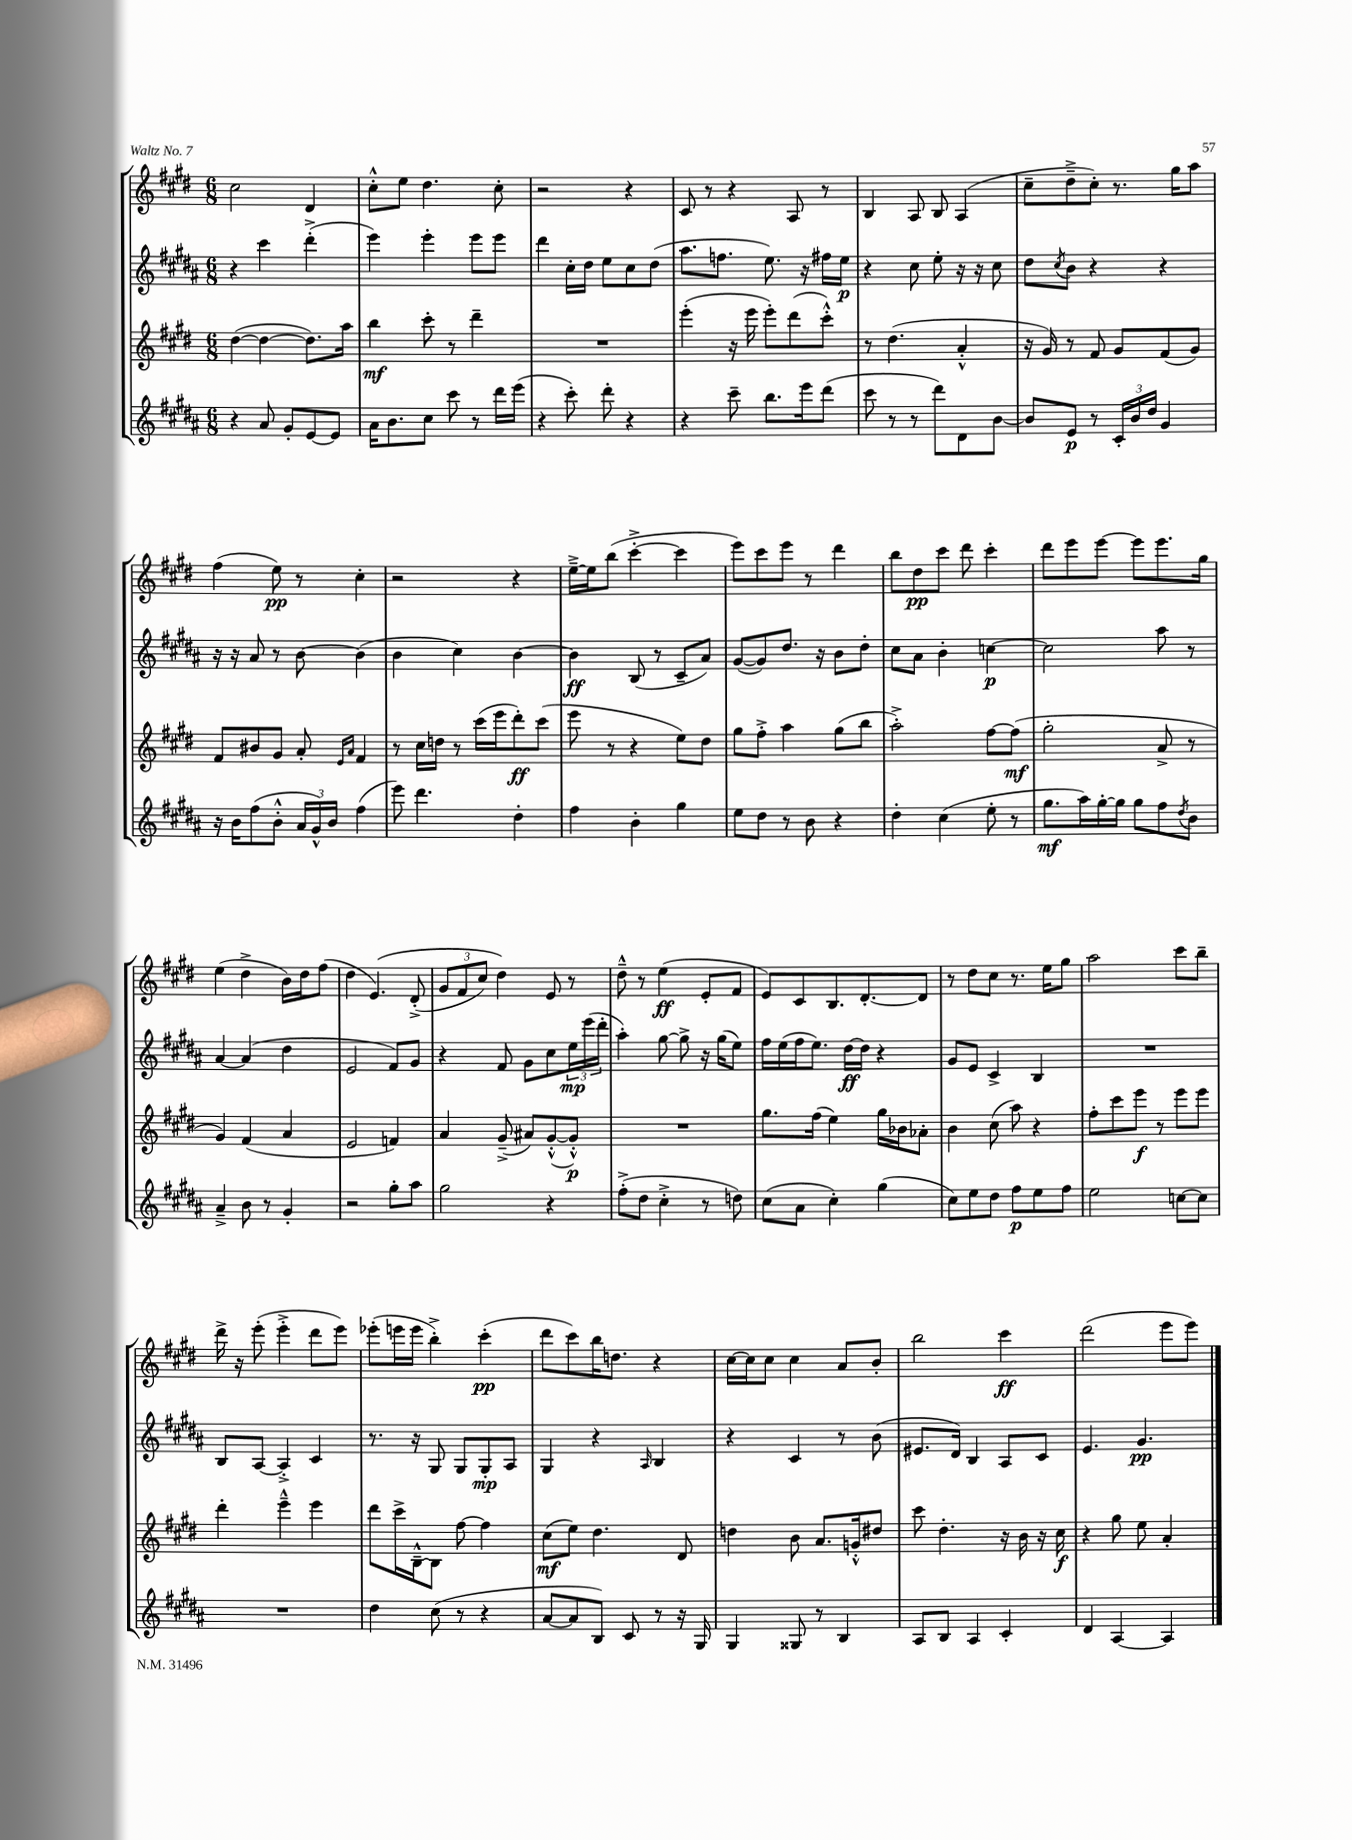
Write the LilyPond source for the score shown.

<<
\new StaffGroup <<
\new Staff = "s0" {
    \clef treble \key e \major \numericTimeSignature \time 6/8
    cis''2 dis'4 |
    cis''8-.-^ e''8 dis''4. cis''8-. |
    r2 r4 |
    cis'8 r8 r4 a8 r8 |
    b4 a8 b8 a4( |
    cis''8-- dis''8---> cis''8-.) r8. gis''16 a''8 |
    fis''4( e''8\pp) r8 cis''4-. |
    r2 r4 |
    e''16~---> e''16 b''8( cis'''4~-.-> cis'''4 |
    e'''8) cis'''8 e'''8 r8 dis'''4 |
    b''8 dis''8\pp cis'''8 dis'''8 cis'''4-. |
    dis'''8 e'''8 e'''8~ e'''8 e'''8. gis''16 |
    e''4( dis''4-> b'16) dis''16 fis''8( |
    dis''4 e'4.)\( dis'8-.->( |
    \tuplet 3/2 { gis'8 fis'8 cis''8) } dis''4\) e'8 r8 |
    dis''8---^ r8 e''4\ff( e'8-. fis'8 |
    e'8) cis'8 b8. dis'8.~-. dis'8 |
    r8 dis''8 cis''8 r8. e''16 gis''8 |
    a''2 cis'''8 b''8-- |
    dis'''16-> r16 e'''8-.( e'''4-.-> dis'''8 e'''8) |
    ees'''8-.( e'''16 e'''16 b''4-.->) cis'''4-.\pp( |
    dis'''8 cis'''8) b''16 d''8. r4 |
    cis''16~ cis''16 cis''8 cis''4 a'8 b'8-. |
    b''2 cis'''4\ff |
    dis'''2( e'''8 e'''8) \bar "|." |
}
\new Staff = "s1" {
    \clef treble \key b \major \numericTimeSignature \time 6/8
    r4 cis'''4 dis'''4-.->( |
    e'''4) e'''4-. e'''8 e'''8 |
    dis'''4 cis''16-. dis''16 e''8 cis''8 dis''8( |
    ais''8. f''8. e''8.) r16 fis''16 e''16\p |
    r4 cis''8 e''8-. r16 r16 cis''8 |
    dis''8 \acciaccatura { cis''8 } b'8 r4 r4 |
    r16 r16 ais'8 r8 b'8~ b'4( |
    b'4 cis''4) b'4~ |
    b'4\ff b8( r8 cis'8-- ais'8) |
    gis'8~( gis'8) dis''8. r16 b'8 dis''8-. |
    cis''8 ais'8 b'4-. c''4~\p |
    c''2 ais''8 r8 |
    ais'4~ ais'4( dis''4 |
    e'2 fis'8) gis'8 |
    r4 fis'8 gis'8 cis''8 \tuplet 3/2 { e''16\mp e'''16( dis'''16-. } |
    ais''4-.) gis''8~ gis''8-> r16 gis''16( e''8) |
    fis''16 e''16( fis''16 e''8.) dis''16~\ff dis''16 r4 |
    gis'8 e'8 cis'4-> b4 |
    R2. |
    b8 ais8~ ais4-.-> cis'4 |
    r8. r16 gis8 gis8 gis8-.\mp ais8 |
    gis4 r4 \grace { ais16 } b4 |
    r4 cis'4 r8 b'8( |
    eis'8. dis'16) b4 ais8 cis'8 |
    e'4. gis'4.\pp \bar "|." |
}
\new Staff = "s2" {
    \clef treble \key e \major \numericTimeSignature \time 6/8
    dis''4~( dis''4~ dis''8.) a''16 |
    b''4\mf cis'''8-. r8 dis'''4-- |
    R2. |
    e'''4-.( r16 e'''16 e'''8-.) dis'''8( cis'''8-.-^) |
    r8 dis''4.( a'4-.-^ |
    r16 gis'16) r8 fis'8 gis'8 fis'8( gis'8) |
    fis'8 bis'8 gis'8 a'8-. \grace { e'16 a'16 } fis'4 |
    r8 cis''16 d''16 r8 cis'''16( e'''16 dis'''8-.\ff) cis'''8( |
    e'''8 r8 r4 e''8) dis''8 |
    gis''8 fis''8-.-> a''4 gis''8( b''8 |
    a''2-.->) fis''8~ fis''8\mf( |
    gis''2-. a'8-> r8 |
    gis'4) fis'4( a'4 |
    e'2 f'4) |
    a'4 gis'8--->( ais'8) gis'8~-.-^( gis'8-.-^\p) |
    R2. |
    gis''8. fis''16( e''4) gis''16 bes'16 aes'8-. |
    b'4 cis''8( a''8) r4 |
    fis''8-. cis'''8 e'''8\f r8 e'''8 e'''8 |
    dis'''4-. e'''4---^ e'''4 |
    dis'''8 cis'''16-> b16~---^ b8 fis''8~ fis''4 |
    cis''8\mf( e''8) dis''4. dis'8 |
    d''4 b'8 a'8. g'16-.-^ dis''8 |
    cis'''8 dis''4.-. r16 b'16 r16 cis''16\f |
    r4 gis''8 e''8 a'4-. \bar "|." |
}
\new Staff = "s3" {
    \clef treble \key b \major \numericTimeSignature \time 6/8
    r4 ais'8 gis'8-. e'8~ e'8 |
    ais'16 b'8. cis''8 cis'''8 r8 dis'''16 e'''16( |
    r4 cis'''8-.) dis'''8-. r4 |
    r4 cis'''8-- b''8. e'''16 dis'''8( |
    cis'''8 r8 r8 dis'''8) dis'8 b'8~ |
    b'8 e'8\p r8 \tuplet 3/2 { cis'16-. b'16 dis''16 } gis'4 |
    r16 b'16 fis''8( b'8-.-^ \tuplet 3/2 { ais'16 gis'16-^) b'16 } fis''4( |
    e'''8) dis'''4. dis''4-. |
    fis''4 b'4-. gis''4 |
    e''8 dis''8 r8 b'8 r4 |
    dis''4-. cis''4( e''8-. r8 |
    gis''8.\mf ais''16) gis''16~-. gis''16 gis''8 fis''8 \acciaccatura { dis''8 } b'8 |
    ais'4---> b'8 r8 gis'4-. |
    r2 gis''8-. ais''8 |
    gis''2 r4 |
    fis''8-.->( dis''8 cis''4-.-> r8 d''8) |
    cis''8( ais'8 cis''4-.) gis''4( |
    cis''8) e''8 dis''8 fis''8\p e''8 fis''8 |
    e''2 c''8~ c''8 |
    R2. |
    dis''4 cis''8( r8 r4 |
    ais'8~ ais'8 b8) cis'8 r8 r16 gis16 |
    gis4 gisis8 r8 b4 |
    ais8 b8 ais4 cis'4-. |
    dis'4 ais4~ ais4 \bar "|." |
}
>>
>>
\layout { \context { \Score \remove "Bar_number_engraver" } }
